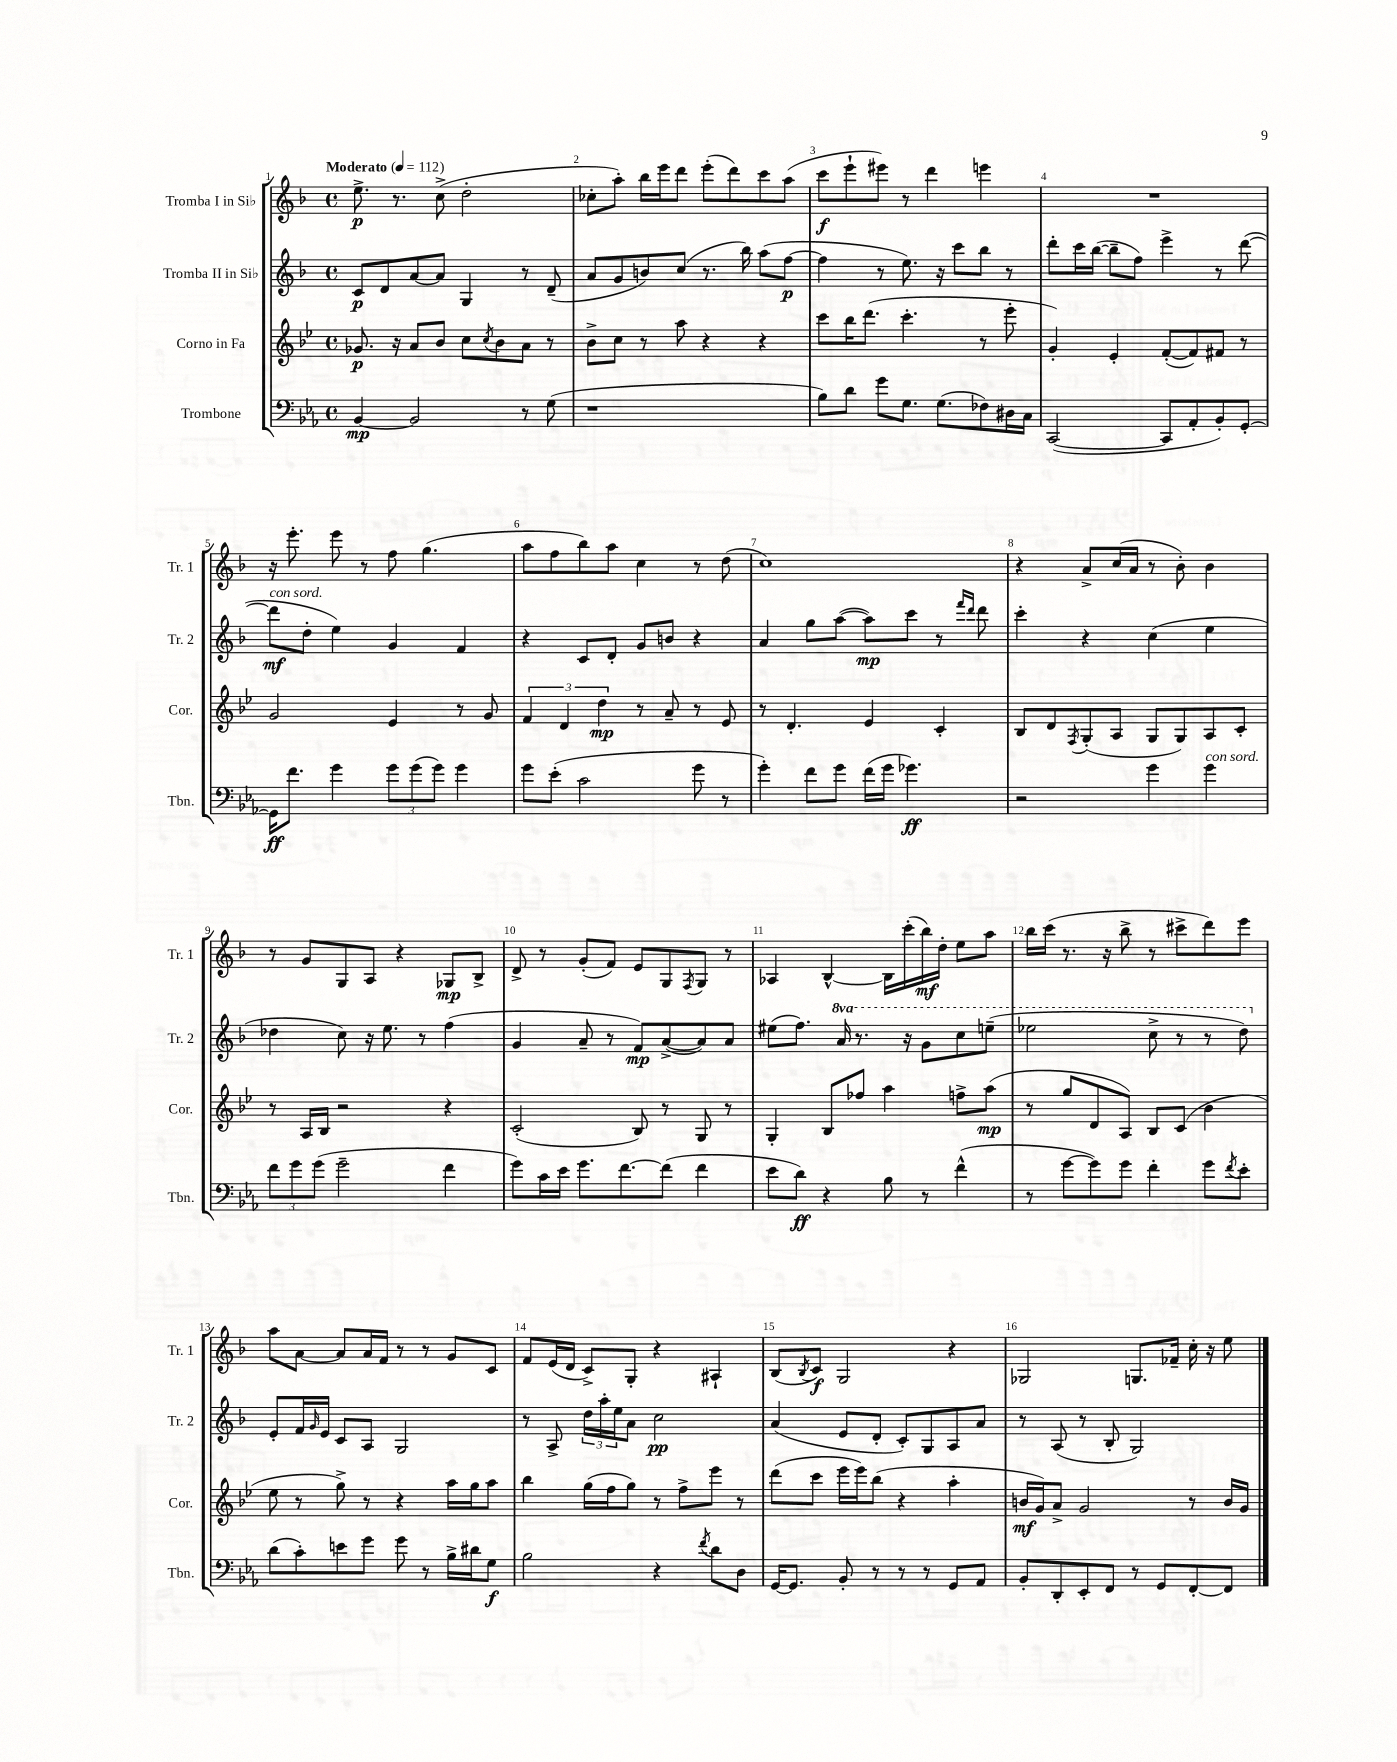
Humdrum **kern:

**kern	**dynam	**kern	**dynam	**kern	**dynam	**kern	**dynam
*part4	*part4	*part3	*part3	*part2	*part2	*part1	*part1
*staff4	*staff4	*staff3	*staff3	*staff2	*staff2	*staff1	*staff1
*I"Trombone	*	*I"Corno in Fa	*	*I"Tromba II in Si♭	*	*I"Tromba I in Si♭	*
*I'Tbn.	*	*I'Cor.	*	*I'Tr. 2	*	*I'Tr. 1	*
*clefF4	*	*clefG2	*	*clefG2	*	*clefG2	*
*k[b-e-a-]	*	*k[b-e-]	*	*k[b-]	*	*k[b-]	*
*M4/4	*	*M4/4	*	*M4/4	*	*M4/4	*
*met(c)	*	*met(c)	*	*met(c)	*	*met(c)	*
*MM112	*	*MM112	*	*MM112	*	*MM112	*
=1	=1	=1	=1	=1	=1	=1	=1
!	!	!	!	!	!	!LO:TX:a:B:t=Moderato	!
[4BB-/	mp	8.g-X/	p	8c/L	p	8.ee^\	p
.	.	.	.	8d/	.	.	.
.	.	16r	.	.	.	8.r	.
2BB-/]	.	8a/L	.	[8a/	.	.	.
.	.	8b-/J	.	8a/J]	.	(8cc^\	.
.	.	8cc\L	.	4G/	.	2dd'\	.
.	.	8qcc/	.	.	.	.	.
.	.	8b-\	.	.	.	.	.
8r	.	8a\J	.	8r	.	.	.
(8G\	.	8r	.	(8d~/	.	.	.
=2	=2	=2	=2	=2	=2	=2	=2
1r	.	8b-^\L	.	8a/L	.	8cc-X'\L	.
.	.	8cc\J	.	8g/	.	8aa'\J)	.
.	.	8r	.	8bn/)	.	16bb-\LL	.
.	.	.	.	.	.	16eee\J	.
.	.	8aa\	.	(8cc/J	.	8ddd\J	.
.	.	4r	.	8.r	.	(8eee'\L	.
.	.	.	.	.	.	8ddd\)	.
.	.	.	.	16bb-\)	.	.	.
.	.	4r	.	(8aa\L	.	8ccc\	.
.	.	.	.	[8ff\J	p	(8aa\J	.
=3	=3	=3	=3	=3	=3	=3	=3
8B-\L)	.	8ccc\L	.	4ff\]	.	8ccc\L	f
8d\J	.	16bb-\K	.	.	.	8eee`\	.
.	.	(8.ddd\J	.	.	.	.	.
8g\L	.	.	.	8r	.	8eee#X\J)	.
8.G\J	.	4.ccc'\	.	8.ee\)	.	8r	.
.	.	.	.	.	.	4ddd\	.
(8.G\L	.	.	.	16r	.	.	.
.	.	.	.	8ccc\L	.	.	.
8F-X\)	.	8r	.	8bb-\J	.	4eeen\	.
16D#X\L	.	8eee-'\	.	8r	.	.	.
16C\JJ	.	.	.	.	.	.	.
=4	=4	=4	=4	=4	=4	=4	=4
([2CC/	.	4g'/)	.	8ddd'\L	.	1r	.
.	.	.	.	16ccc\L	.	.	.
.	.	.	.	([16bb-\JJ	.	.	.
.	.	4e-'/	.	8bb-~\L]	.	.	.
.	.	.	.	8ff\J)	.	.	.
8CC/L]	.	([8f'/L	.	4eee^\	.	.	.
8AA-'/	.	8f/])	.	.	.	.	.
8BB-'/)	.	8f#X/J	.	8r	.	.	.
[8GG'/J	.	8r	.	([8ddd\	.	.	.
!!LO:LB:g=z
=5	=5	=5	=5	=5	=5	=5	=5
!	!	!	!	!LO:TX:a:i:t=con sord.	!	!	!
16GG\KL]	ff	2g/	.	8ddd\L]	mf	16r	.
8.f\J	.	.	.	.	.	8.eee'\	.
.	.	.	.	8dd'\J	.	.	.
4g\	.	.	.	4ee\)	.	8eee\	.
.	.	.	.	.	.	8r	.
12g\L	.	4e-/	.	4g/	.	8ff\	.
(12g\	.	.	.	.	.	.	.
.	.	.	.	.	.	(4.gg\	.
12g\J)	.	.	.	.	.	.	.
4g\	.	8r	.	4f/	.	.	.
.	.	8g/	.	.	.	.	.
=6	=6	=6	=6	=6	=6	=6	=6
8g\L	.	6f/	.	4r	.	8aa\L	.
(8e-'\J	.	.	.	.	.	8ff\	.
.	.	6d/	.	.	.	.	.
2c\	.	.	.	8c/L	.	8bb-\)	.
.	.	6dd\	mp	.	.	.	.
.	.	.	.	8d'/J	.	8aa\J	.
.	.	8r	.	8g/L	.	4cc\	.
.	.	8a~/	.	8bn/J	.	.	.
8g\	.	8r	.	4r	.	8r	.
8r	.	8e-/	.	.	.	(8dd\	.
=7	=7	=7	=7	=7	=7	=7	=7
4g'\)	.	8r	.	4a/	.	1cc)	.
.	.	4.d'/	.	.	.	.	.
8f\L	.	.	.	8gg\L	.	.	.
8g\J	.	.	.	([8aa\J	.	.	.
(16f\LL	.	4e-/	.	8aa\L])	mp	.	.
16g\JJ	.	.	.	.	.	.	.
4.g-X\)	ff	.	.	8ccc\J	.	.	.
.	.	4c'/	.	8r	.	.	.
.	.	.	.	16qqfff/LL	.	.	.
.	.	.	.	16qqddd/JJ	.	.	.
.	.	.	.	8ddd\	.	.	.
=8	=8	=8	=8	=8	=8	=8	=8
2r	.	8B-/L	.	4ccc'\	.	4r	.
.	.	8d/	.	.	.	.	.
.	.	8qF/	.	.	.	.	.
.	.	(8G'/	.	4r	.	8a^/L	.
.	.	8A/J	.	.	.	(16cc/L	.
.	.	.	.	.	.	16a/JJ	.
4g\	.	8G/L	.	(4cc\	.	8r	.
.	.	8G/)	.	.	.	8b-'\)	.
!LO:TX:a:i:t=con sord.	!	!	!	!	!	!	!
4g\	.	8A/	.	4ee\	.	4b-\	.
.	.	8c'/J	.	.	.	.	.
!!LO:LB:g=z
=9	=9	=9	=9	=9	=9	=9	=9
12f\L	.	8r	.	4dd-X\	.	8r	.
12g\	.	.	.	.	.	.	.
.	.	16A/LL	.	.	.	8g/L	.
(12g\J	.	.	.	.	.	.	.
.	.	16B-/JJ	.	.	.	.	.
2g~\	.	2r	.	8cc\)	.	8G/	.
.	.	.	.	16r	.	8A/J	.
.	.	.	.	8.ee\	.	.	.
.	.	.	.	.	.	4r	.
.	.	.	.	8r	.	.	.
4f\	.	4r	.	(4ff\	.	8G-X/L	mp
.	.	.	.	.	.	8B-^/J	.
=10	=10	=10	=10	=10	=10	=10	=10
8g\L)	.	(2c'/	.	4g/	.	8d^/	.
16c\L	.	.	.	.	.	8r	.
16e-\JJ	.	.	.	.	.	.	.
8.g\L	.	.	.	8a~/	.	(8g'/L	.
.	.	.	.	8r	.	8f/J)	.
[8.f\	.	.	.	.	.	.	.
.	.	8B-/)	.	8f/L)	mp	8e/L	.
(8f\J]	.	8r	.	([8a^/	.	8G/	.
.	.	.	.	.	.	8qF/	.
4f\	.	8G/	.	8a/])	.	8G/J	.
.	.	8r	.	8a/J	.	8r	.
=11	=11	=11	=11	=11	=11	=11	=11
8e-\L	.	4G'/	.	(8ee#X\L	.	4A-X/	.
8d\J)	ff	.	.	8.ff\J)	.	.	.
4r	.	8B-/L	.	.	.	[4B-^^/	.
*	*	*	*	*8va	*	*	*
.	.	.	.	16aa/	.	.	.
.	.	8ff-X/J	.	8.r	.	.	.
8B-\	.	4aa\	.	.	.	16B-\LL]	.
.	.	.	.	16r	.	(16ccc'\	.
8r	.	.	.	8gg\L	.	16bb-\)	mf
.	.	.	.	.	.	16dd'\JJ	.
(4f^^\	.	8ffn^\L	.	8ccc\	.	8ee\L	.
.	.	(8aa\J	mp	(8eeen~\J	.	8aa\J	.
=12	=12	=12	=12	=12	=12	=12	=12
8r	.	8r	.	2eee-X\	.	16bb-\LL	.
.	.	.	.	.	.	(16ccc\JJ	.
[8g\L	.	8gg/L	.	.	.	8.r	.
8g\])	.	8d/	.	.	.	.	.
.	.	.	.	.	.	16r	.
8g\J	.	8A/J)	.	.	.	8bb-^\	.
4f'\	.	8B-/L	.	8ccc^\	.	8r	.
.	.	(8c/J	.	8r	.	8ccc#X^\L	.
8g\L	.	4b-\	.	8r	.	8ddd\)	.
8qf/	.	.	.	.	.	.	.
8e-'\J	.	.	.	8ddd\)	.	8eee\J	.
!!LO:LB:g=z
=13	=13	=13	=13	=13	=13	=13	=13
*	*	*	*	*X8va	*	*	*
(8d\L	.	8ee-\	.	8e'/L	.	8aa\L	.
8c'\)	.	8r	.	16f/L	.	[8a\J	.
.	.	.	.	16qqg/	.	.	.
.	.	.	.	16e/JJ	.	.	.
8en\	.	8gg^\)	.	8c/L	.	8a/L]	.
8g\J	.	8r	.	8A/J	.	16a/L	.
.	.	.	.	.	.	16f/JJ	.
8g\	.	4r	.	2G/	.	8r	.
8r	.	.	.	.	.	8r	.
16B-^\LL	.	16aa\LL	.	.	.	8g/L	.
16d#X\J	.	16gg\J	.	.	.	.	.
8G\J	f	8aa\J	.	.	.	8c/J	.
=14	=14	=14	=14	=14	=14	=14	=14
2B-\	.	4bb-\	.	8r	.	8f/L	.
.	.	.	.	8A^/	.	(16e/L	.
.	.	.	.	.	.	16d/JJ	.
.	.	(16gg\LL	.	24dd\LL	.	8c^/L)	.
.	.	.	.	24aa'\	.	.	.
.	.	16ff\J	.	.	.	.	.
.	.	.	.	24ee\J	.	.	.
.	.	8gg\J)	.	8a\J	.	8G'/J	.
4r	.	8r	.	2cc\	pp	4r	.
.	.	8ff^\L	.	.	.	.	.
8qf/	.	.	.	.	.	.	.
8d\L	.	8eee-\J	.	.	.	4A#X`/	.
8D\J	.	8r	.	.	.	.	.
=15	=15	=15	=15	=15	=15	=15	=15
[16GG/KL	.	(8ddd\L	.	(4a/	.	(8B-/L	.
8.GG/J]	.	.	.	.	.	.	.
.	.	.	.	.	.	8qB-/	.
.	.	8ccc\J	.	.	.	8c/J)	f
8BB-'/	.	16eee-\LL	.	8e/L	.	2G/	.
.	.	16eee-\J)	.	.	.	.	.
8r	.	(8bb-\J	.	8d'/J	.	.	.
8r	.	4r	.	8c'/L)	.	.	.
8r	.	.	.	8G/	.	.	.
8GG/L	.	4aa'\	.	8A/	.	4r	.
8AA-/J	.	.	.	8a/J	.	.	.
=16	=16	=16	=16	=16	=16	=16	=16
8BB-'/L	.	16bn/LL	mf	8r	.	2G-X/	.
.	.	16g/J)	.	.	.	.	.
8DD'/	.	8a^/J	.	(8A/	.	.	.
8EE-'/	.	2g/	.	8r	.	.	.
8FF/J	.	.	.	8B-'/	.	.	.
8r	.	.	.	2G/)	.	8.Gn/L	.
8GG/L	.	.	.	.	.	.	.
.	.	.	.	.	.	16f-X~/Jk	.
[8FF'/	.	8r	.	.	.	16cc'\	.
.	.	.	.	.	.	16r	.
8FF/J]	.	16b/LL	.	.	.	8ee\	.
.	.	16g/JJ	.	.	.	.	.
==	==	==	==	==	==	==	==
*-	*-	*-	*-	*-	*-	*-	*-
